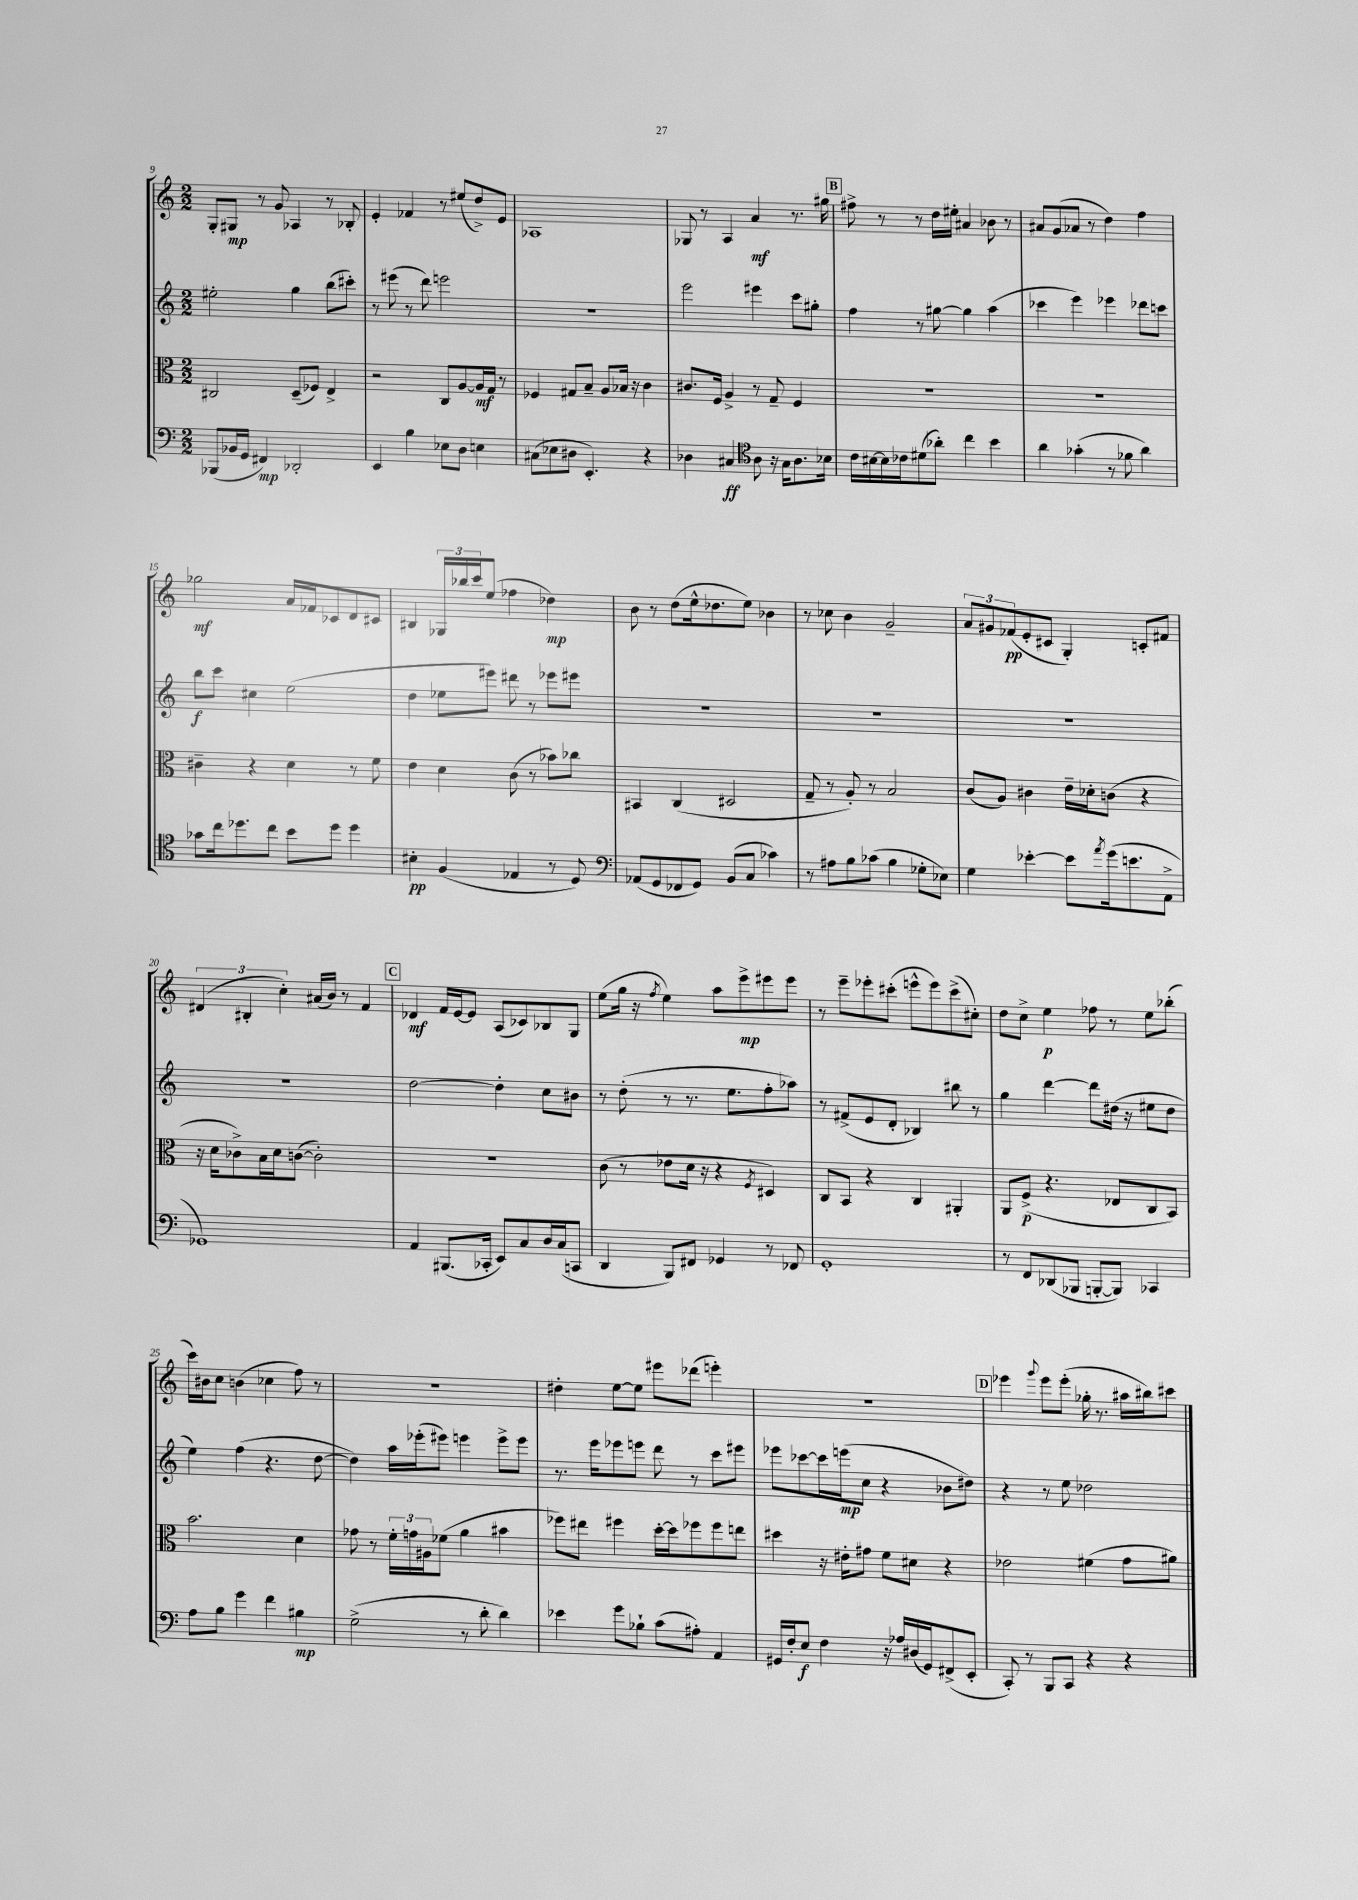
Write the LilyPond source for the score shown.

<<
\new StaffGroup <<
\new Staff = "s0" {
    \clef treble \key c \major \numericTimeSignature \time 2/2
    g8-. gis8\mp r8 g'8 aes4 r8 bes8-. |
    e'4-. fes'4 r8 eis''8( d''8->) e'8 |
    aes1 |
    ges8 r8 a4 a'4\mf r8. gis''16 |
    \mark \markup { \box "B" } fis''8-> r8 r8 d''16 eis''16-. ais'4 bes'8 r8 |
    ais'8 g'8( aes'8 r8 d''4) f''4 |
    ges''2\mf a'16 fes'16 ces'8 d'8 cis'8 |
    bis4 \tuplet 3/2 { ges16 bes''16 c'''16 } e''8( fes''4 des''4\mp) |
    b'8 r8 d''8( e''16-^ des''8. e''8) bes'4 |
    r8 ces''8 b'4 g'2-- |
    \tuplet 3/2 { a'8 gis'8 fes'8\pp( } e'8-. cis'8 g4-.) c'8-. fis'8 |
    \tuplet 3/2 { dis'4( bis4-. c''4-.) } ais'16( b'16) r8 f'4 |
    \mark \markup { \box "C" } des'4\mf f'16 e'16~ e'8 a8( ces'8) bes8 g8 |
    e''8( g''16 r16 \acciaccatura { f''8 } e''4) a''8 e'''8->\mp eis'''8 eis'''8 |
    r8 e'''8-- ees'''8-. cis'''8-.( e'''8-^ e'''8) cis'''8->( cis''8-.) |
    d''8 c''8-> e''4\p fes''8 r8 e''8 bes''8-.( |
    c'''16) bis'16 c''8 b'4( ces''4 f''8) r8 |
    R1 |
    dis''4-. e''8~ e''8 eis'''8 des'''8( e'''4-.) |
    R1 |
    \mark \markup { \box "D" } ees'''4 \appoggiatura { g'''8 } ees'''8 ees'''8-.( ges''16-. r8. ais''16 bis''16) cis'''8 \bar "|." |
}
\new Staff = "s1" {
    \clef treble \key c \major \numericTimeSignature \time 2/2
    eis''2-. g''4 b''8( cis'''8-.) |
    r8 eis'''8( r8 d'''8) e'''2 |
    R1 |
    e'''2 eis'''4 c'''8 gis''8-. |
    \mark \markup { \box "B" } f''4 r8 gis''8~ gis''4 a''4( |
    ces'''4 e'''4) ees'''4 des'''8 c'''8 |
    b''8\f c'''8 cis''4 e''2( |
    d''4 ees''8 eis'''8) dis'''8 r8 ees'''8 eis'''8 |
    R1 |
    R1 |
    R1 |
    R1 |
    \mark \markup { \box "C" } d''2~ d''4-. c''8 bis'8 |
    r8 d''8-.( r8 r8. e''8. f''8-. aes''8) |
    r8 fis'8->( e'8 d'8-. bes4) bis''8 r8 |
    g''4 d'''4~ d'''8 dis''16( r16 eis''8 dis''8 |
    e''4) f''4( r4. d''8~ |
    d''4) a''16 ees'''16-.( eis'''8) e'''4 e'''8-> e'''8 |
    r8. e'''16 ees'''8 e'''8 d'''8 r8 c'''8 eis'''8 |
    ees'''8 ces'''8~ ces'''16 e'''16\mp( c''8 r4 bes'8 dis''8) |
    \mark \markup { \box "D" } r4 r8 e''8 des''2 \bar "|." |
}
\new Staff = "s2" {
    \clef alto \key c \major \numericTimeSignature \time 2/2
    cis2 d8--( fes8) e4-> |
    r2 c8 a8~ a16\mf g16 r8 |
    fes4 gis8 b8-- a8 bes16 r16 c'4 |
    cis'8. f16 a4-> r8 g8-- f4 |
    \mark \markup { \box "B" } R1 |
    R1 |
    cis'4-- r4 d'4 r8 f'8 |
    e'4 d'4 c'8( r8 bes'8) ces''8 |
    bis,4 c4( dis2 |
    g8-- r8 a8-.) r8 b2 |
    c'8( a8) cis'4 e'16-- des'16-. c'8( r4 |
    r16 d'16 ces'8->) b16 d'16 c'8~( c'2-.) |
    \mark \markup { \box "C" } R1 |
    c'8( r8 ees'8 d'16 r16 r4 \acciaccatura { f8 } dis4) |
    c8 b,8 r4 c4 ais,4-. |
    a,8 f8->\p( r4. ees8 c8 b,8) |
    b'2. d'4 |
    ges'8 r8 \tuplet 3/2 { f'16-. g'16 ais16 } fes'8( a'4 bis'4 |
    fes''8) eis''8 fis''4 d''16~-. d''16 fes''8 fes''8 e''8 |
    dis''4 r16 eis'16-. gis'8 f'8 dis'8 r4 |
    \mark \markup { \box "D" } ees'2 fis'4( g'8 ais'8) \bar "|." |
}
\new Staff = "s3" {
    \clef bass \key c \major \numericTimeSignature \time 2/2
    bes,,8( bes,16 g,16 fis,4\mp) des,2-. |
    e,4 b4 ees8 d8 e4 |
    cis8( ees8 dis8 e,4.-.) r4 |
    des4 cis4\ff \clef tenor a8 r16 g16 a8. bes16 |
    \mark \markup { \box "B" } c'16 bis16~ bis16 ces'16 dis'8( aes'8-.) c''4 b'4 |
    a'4 ges'4-.( r8 fes'8 a'4) |
    ges'8 c''16 des''8. c''8 b'8 des''8 des''4 |
    bis4-.\pp f4( ees4 r8 d8) |
    \clef bass aes,8( g,8 fes,8 g,8) b,8( c8 ces'4) |
    r8 ais8 b8 ces'8( b4 ges8-. ees8) |
    g4 ees'4~-. ees'8 \acciaccatura { a'8 } g'16( e'8. a,8-> |
    ges,1) |
    \mark \markup { \box "C" } a,4 bis,,8.( ces,16-. e,8) c8 d16 c16( c,8 |
    d,4 b,,8) fis,8 ges,4 r8 fes,8 |
    g,1-. |
    r8 f,8 des,8( bes,,8 b,,8~-. b,,8) ces,4 |
    a8 b8 g'4 f'4 bis4\mp |
    g2->( r8 d'8-. d'4) |
    ees'4 g'8 bes8-! c'8( ais8-.) a,4 |
    gis,16 f16-. e8\f f4 r16 aes16 dis16( gis,16) fis,8->( e,8-. |
    \mark \markup { \box "D" } c,8-.) r8 b,,8 c,8 r4 r4 \bar "|." |
}
>>
>>
\layout { \context { \Score currentBarNumber = #9 } }
